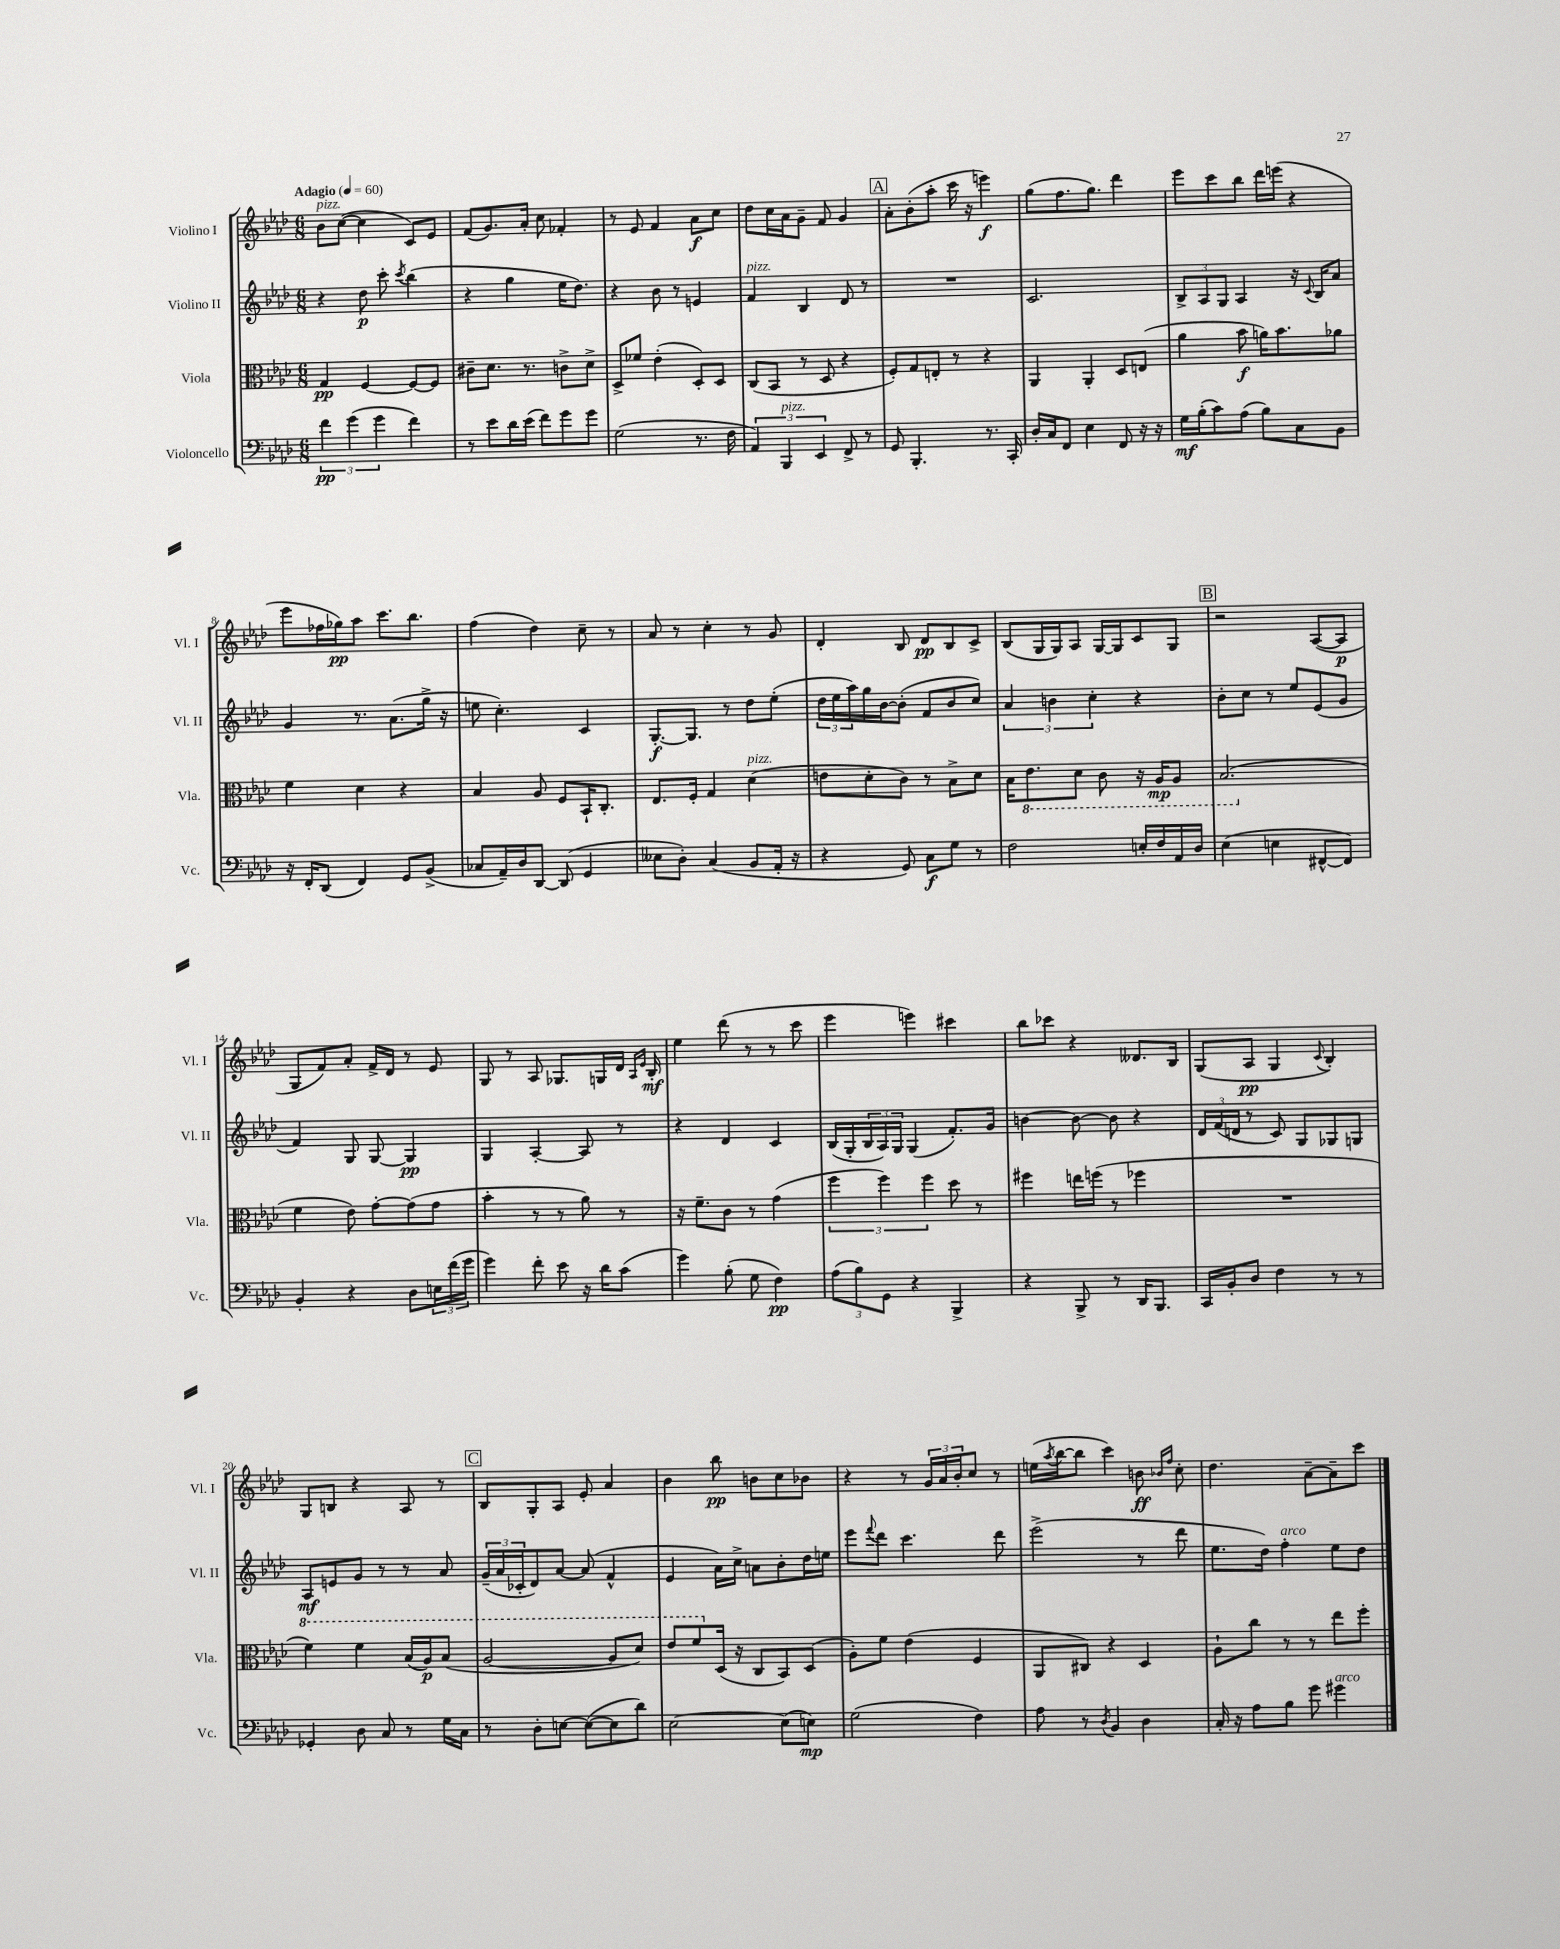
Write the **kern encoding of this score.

**kern	**kern	**kern	**kern
*staff4	*staff3	*staff2	*staff1
*clefF4	*clefC3	*clefG2	*clefG2
*k[b-e-a-d-]	*k[b-e-a-d-]	*k[b-e-a-d-]	*k[b-e-a-d-]
*M6/8	*M6/8	*M6/8	*M6/8
*MM60	*MM60	*MM60	*MM60
6f	4G	4r	8b-
.	.	.	([8cc
(6g	.	.	.
.	[4F	8dd-	4cc]
6g	.	.	.
.	.	8ccc'	.
.	.	8qccc	.
4f)	8F_	(4bb-	8c)
.	8F]	.	8e-
=	=	=	=
8r	8c#~	4r	(8f
8e-	8.d-	.	8.g)
16d-	.	4gg	.
(16e-	8.r	.	16a-'
8f)	.	.	8cc
8g	8c^	16ee-	4f-'
.	.	8.dd-)	.
8g	8d-^	.	.
=	=	=	=
(2G	8D-^	4r	8r
.	8f-	.	8e-
.	(4e-'	8b-	4f
.	.	8r	.
8.r	8D-')	4e	8a-
.	8D-	.	8cc
16F	.	.	.
=	=	=	=
6AA-)	(8C	4f	8dd-
.	8BB-	.	16cc
6BBB-	.	.	.
.	.	.	16a-
.	8r	4B-	8g~
6EE-	.	.	.
.	8D-	.	8f
8FF^	4r	8d-	4g
8r	.	8r	.
=	=	=	=
8GG	8F')	2.r	8a-'
4.BBB-'	8G	.	(8b-'
.	8E'	.	8aa-'
.	8r	.	16ccc
.	.	.	16r
8.r	4r	.	4eee)
16CC'	.	.	.
=	=	=	=
16D-'	4AA-	2.c	(8gg
16C	.	.	.
8FF	.	.	8.ff
4E-	4AA-'	.	.
.	.	.	8.gg)
8FF	8D-	.	4ddd-
16r	(8E	.	.
16r	.	.	.
=	=	=	=
16G	4a-	12B-^	8eee-
(16B-'	.	.	.
.	.	12A-	.
8c)	.	.	8ccc
.	.	12G	.
(8A-	8b-	4A-	8bb-
8B-)	16a)	.	16ddd-
.	8.b-	.	(16eee
8C	.	16r	4r
.	.	8qqc	.
.	.	16B-	.
8BB-	8a-	8a-	.
=	=	=	=
16r	4f	4g	8eee-
16FF'	.	.	.
(8DD-	.	.	16ff-
.	.	.	16gg-)
4FF)	4d-	8.r	8aa-
.	.	.	8.ccc
.	.	(8.a-	.
8GG	4r	.	.
.	.	.	8.bb-
(8BB-^	.	16gg^	.
.	.	16r	.
=	=	=	=
8C-	4B-	8ee	(4ff
16AA-~)	.	4.cc')	.
16D-	.	.	.
[8DD-	8A-	.	4dd-)
(8DD-]	8F	.	.
4GG	16BB-`	4c	8cc~
.	8.C'	.	.
.	.	.	8r
=	=	=	=
8E--	8.E-	[8.G'	8a-
8D-')	.	.	8r
.	16F'	8.G]	.
(4C	4G	.	4cc'
.	.	8r	.
8BB-	(4d-	8dd-	8r
16AA-'	.	(8ee-'	8g
16r	.	.	.
=	=	=	=
4r	8e	24dd-	4d-'
.	.	24ee-	.
.	.	24aa-)	.
.	8d-'	16gg	.
.	.	[16b-	.
8GG)	8c)	(8b-']	8B-
8C	8r	8f	8d-
8G	8B-^	8b-	8B-
8r	8d-	8cc)	8c^
=	=	=	=
2F	16B-	6a-	(8B-
.	8.E-	.	.
.	.	.	16G
.	.	6b	.
.	.	.	16G)
.	8D-	.	8A-
.	.	6cc'	.
.	8C	.	[16G
.	.	.	16G]
16E'	16r	4r	8c
16F	16AA-	.	.
16AA-	8AA-	.	8G
16D-	.	.	.
=	=	=	=
(4E-	(2.BB-	8b-'	2r
.	.	8cc	.
4E	.	8r	.
.	.	8ee-	.
[8FF#^^	.	(8e-	([8A-
8FF#])	.	8g	8A-]
=	=	=	=
4BB-'	4f	4f)	8G
.	.	.	8f)
4r	8e-)	8G	8a-'
.	[8g'	[8G	16f^
.	.	.	16d-
8D-	(8g]	4G]	8r
24E	8g	.	8e-
(24f	.	.	.
24g	.	.	.
=	=	=	=
4g)	4b-'	4G	8G
.	.	.	8r
8f'	8r	[4A-'	8A-
8e-	8r	.	8.G-
16r	8a-)	8A-]	.
16d-	.	.	16G
(8c	8r	8r	16d-
.	.	.	16qqA-
.	.	.	16qqe-
.	.	.	16B-'
=	=	=	=
4g)	16r	4r	4ee-
.	8.f~	.	.
(8B-'	8c	4d-	(8ddd-
8G	8r	.	8r
4F)	(4g	4c	8r
.	.	.	8ccc
=	=	=	=
(12A-	6ff	(16B-	4eee-
.	.	16G'	.
12B-)	.	.	.
.	.	24B-	.
12GG	6ff)	24A-)	.
.	.	24G	.
4r	.	(4G	4eee)
.	6ff	.	.
4BBB-^	8dd-	8.f')	4ccc#
.	8r	.	.
.	.	16g	.
=	=	=	=
4r	4ff#	[4b	8bb-
.	.	.	8ccc-
8BBB-^	16ee	8b_	4r
.	(16ff	.	.
8r	8r	8b]	.
16DD-	4ff-	4r	8.d--
8.BBB-	.	.	.
.	.	.	16B-
=	=	=	=
16CC	2.r	24d-	(8G
.	.	(24f	.
16BB-'	.	.	.
.	.	24d	.
8D-	.	8r	8A-
4F	.	8c)	4G
.	.	8G	.
.	.	.	8qqc
8r	.	8G-	4B-')
8r	.	8G	.
=	=	=	=
4GG-'	4ff)	8A-	8G
.	.	8e	8B
8D-	4ff	8g	4r
8C	.	8r	.
8r	(16b-	8r	8A-
.	16a-)	.	.
16G	(8b-	8a-	8r
16C	.	.	.
=	=	=	=
8r	[2a-	(24g~	8B-
.	.	24a-	.
.	.	24c-'	.
8D-'	.	8d-)	8G'
[8E	.	[8a-	8A-
(8E_	.	(8a-]	8e-'
8E]	8a-]	4f^^	4a-
8d-)	8dd-)	.	.
=	=	=	=
[2E-	8ee-	4e-	4b-
.	8ff	.	.
.	(16D-	16a-)	8bb-
.	16r	16cc^	.
.	8C	8a	8b
(8E-]	8BB-)	8b-'	8cc
8E)	(8D-	16dd-	8b-
.	.	16ee	.
=	=	=	=
(2G	8A-')	8eee-	4r
.	.	8qqfff	.
.	8f	8ddd-	.
.	(4e-	4.ccc	8r
.	.	.	24g
.	.	.	24a-
.	.	.	24b-'
4F)	4F	.	8cc
.	.	8ddd-	8r
=	=	=	=
8A-	8AA-	(2eee-^	(16ee
.	.	.	8qaa-
.	.	.	[16bb-
8r	8C#)	.	8bb-]
8qD-	.	.	.
4BB-	4r	.	4ccc)
4D-	4D-	8r	8b
.	.	.	16qqb-
.	.	.	16qqff
.	.	8ddd-	8cc'
=	=	=	=
16C'	8A-`	8.ee-	4.dd-
16r	.	.	.
8A-	8cc	.	.
.	.	16dd-)	.
8B-	8r	4ff'	.
8g	8r	.	[8a-~
4g#	8ee-	8ee-	8a-~]
.	8ff'	8dd-	8ccc
==	==	==	==
*-	*-	*-	*-
